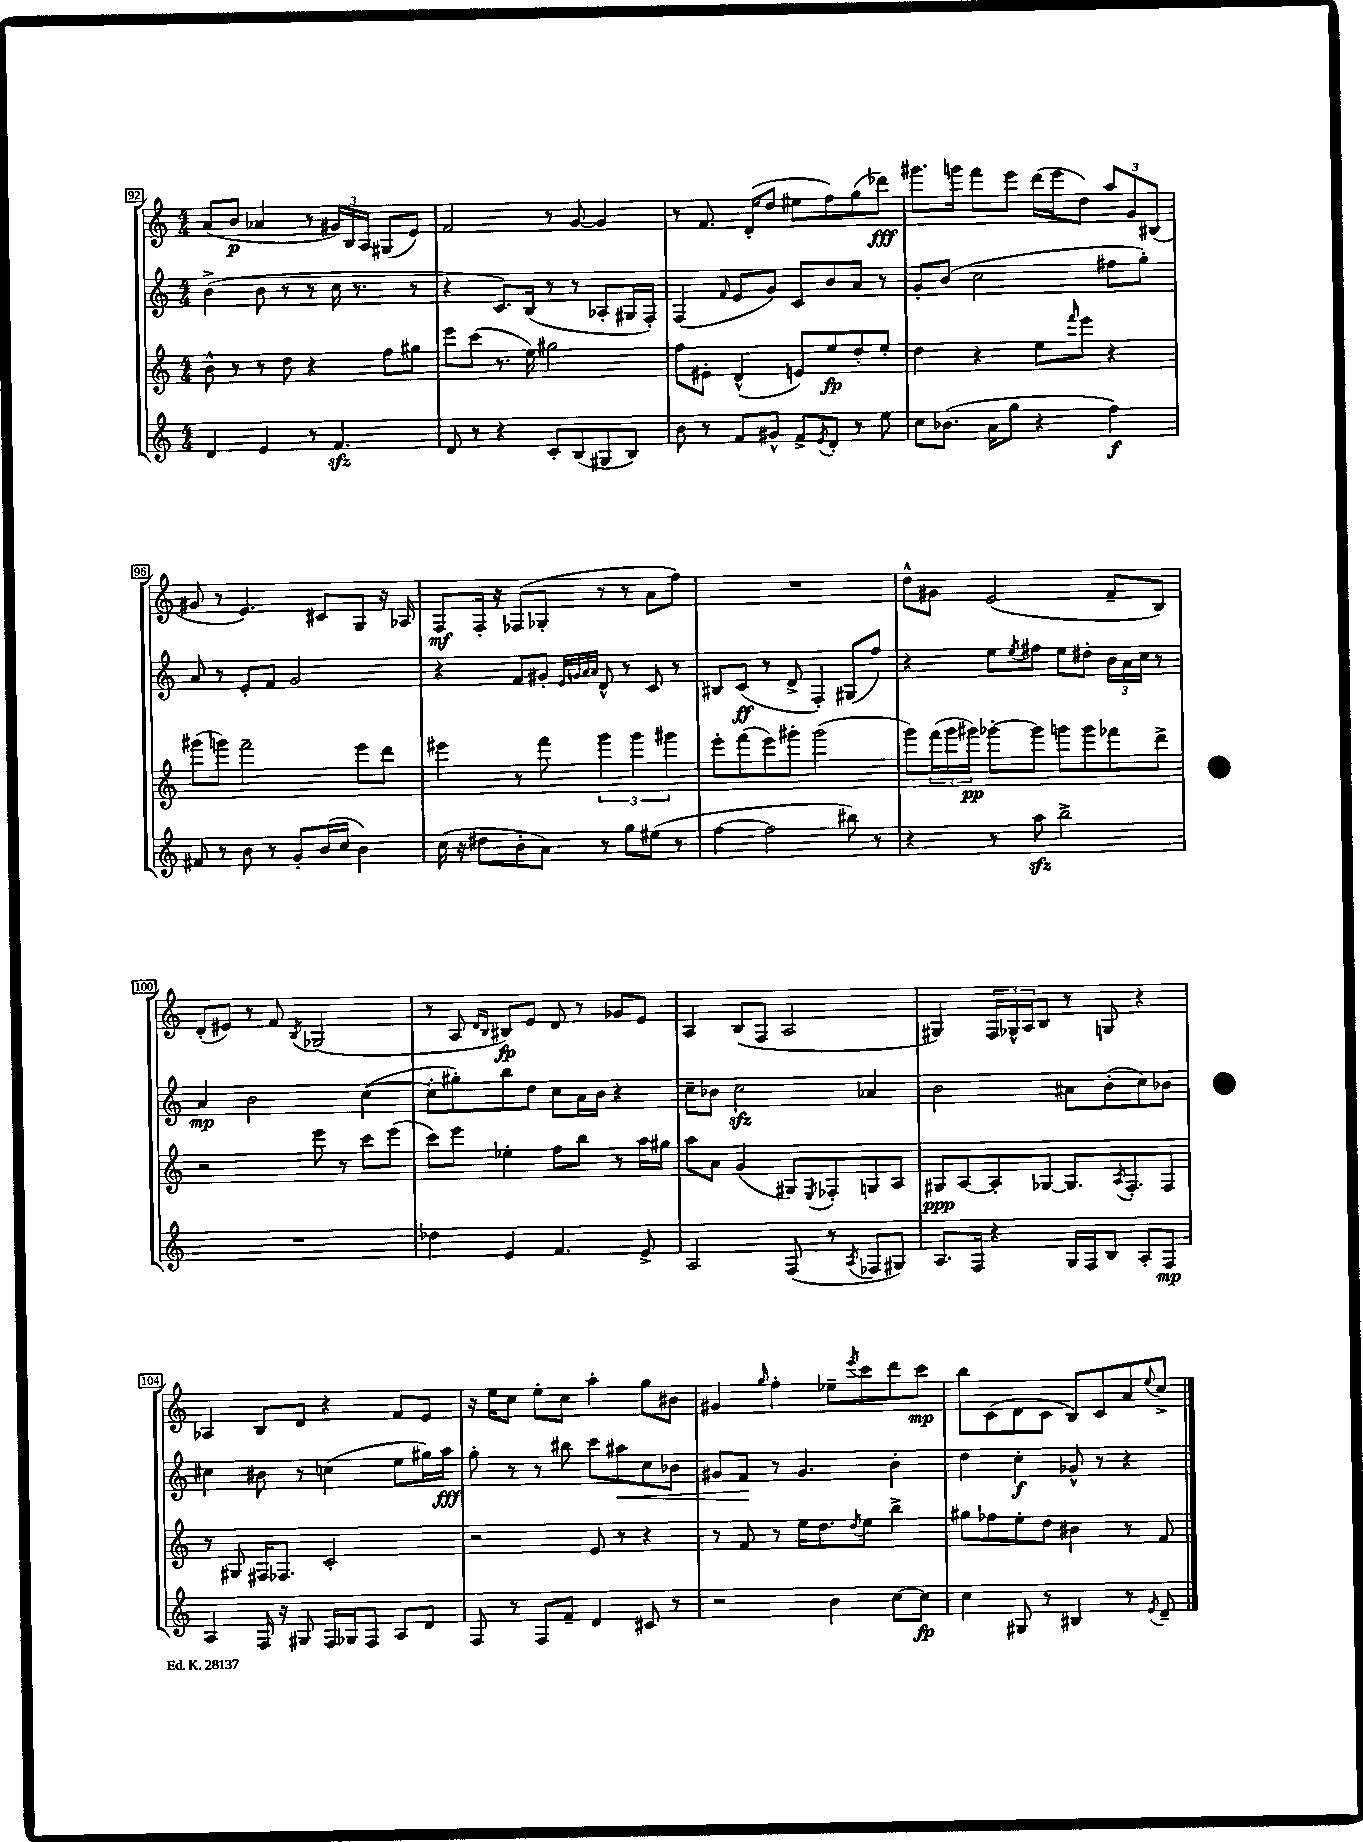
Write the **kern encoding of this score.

**kern	**kern	**kern	**kern
*staff4	*staff3	*staff2	*staff1
*clefG2	*clefG2	*clefG2	*clefG2
*k[]	*k[]	*k[]	*k[]
*M4/4	*M4/4	*M4/4	*M4/4
4d/	8b^^\	(4b^\	(8a/L
.	8r	.	8b/J
4e/	8r	8b\	4a-/
.	8dd\	8r	.
8r	4r	8r	8r
4.f/	.	16cc\	24g#/LL)
.	.	.	24B/
.	.	8.r	.
.	.	.	24A/JJ
.	8ff\L	.	(8G#/L
.	8gg#\J	8r	8e/J)
=	=	=	=
8d/	8eee\L	4r	2f/
8r	(8ccc\J	.	.
4r	8.r	8.c/L)	.
.	16ee\)	(16B/Jk	.
8c'/L	2gg#\	8r	8r
(8B/	.	8r	[8g/
8G#/	.	8A-'/L	4g/]
8B/J)	.	16G#/L	.
.	.	16F'/JJ)	.
=	=	=	=
8b\	8ff\L	(4F/	8r
8r	8e#'\J	.	8.f/
.	.	16qqf/	.
8f/L	(4d^^/	8e/L	.
.	.	.	(16d'/LK
8g#^^/J	.	8g/J)	8dd/J
8f^/L	8e/L)	8c/L	8ee#\L
8qe/	.	.	.
8d'/J	8ee/	8b/	8ff\)
8r	8dd'/	8a/J	(8gg\
8ee\	8ee'/J	8r	8ddd-\J)
=	=	=	=
8cc\L	4dd\	8g'/L	8.ggg#\L
(8.b-\J	.	(8b/J	.
.	.	.	16ggg\Jk
.	4r	2cc\	8fff\L
16a\LK	.	.	.
8gg\J	.	.	8eee\J
4r	8ee\L	.	(16ddd\LL
.	.	.	16eee\J
.	16qqfff/	.	.
.	8eee\J	.	8dd\J)
4ff\)	4r	8ff#\L	12aa/L
.	.	.	12g/
.	.	8gg'\J)	.
.	.	.	(12B#/J
=	=	=	=
8f#/	(8ggg#\L	8a/	8g#/
8r	8ggg\J)	8r	8r
8b\	2fff~\	8e'/L	4.e/)
8r	.	8f/J	.
8g'/L	.	2g/	.
(16b/L	.	.	8c#/L
16cc/JJ	.	.	.
4b\)	8eee\L	.	8G/J
.	8ddd\J	.	16r
.	.	.	16A-/
=	=	=	=
(16cc\	4eee#\	4r	8F/L
16r	.	.	.
8dd#\L	.	.	16F'/Jk
.	.	.	16r
8b'\	8r	8f/L	(8F-/L
8a\J)	8fff\	8g#'/J	8G-'/J
.	.	32qqe/LLL	.
.	.	32qqg/	.
.	.	32qqa/	.
.	.	32qqa/JJJ	.
8r	6ggg\	8d^^/	8r
8gg\L	.	8r	8r
.	6ggg\	.	.
(8ee#\J	.	8c/	8a\L
.	6ggg#\	.	.
8r	.	8r	8ff\J)
=	=	=	=
[4ff\	8eee'\L	8B#/L	1r
.	(8fff\	(8c/J	.
2ff\]	8eee\)	8r	.
.	8ggg#'\J	8d^/	.
.	(2ggg#\	4F'/)	.
8bb#\)	.	(8G#/L	.
8r	.	8ff/J)	.
=	=	=	=
4r	8ggg\L)	4r	8dd^^\L
.	(24fff\L	.	8g#\J
.	24ggg\	.	.
.	24ggg#\JJ)	.	.
8r	[8ggg-'\L	8ee\L	(2e/
.	.	8qee/	.
8aa\	8ggg-\]J	8ff#\J	.
2bb^\	8ggg\L	8ee\L	.
.	8ggg\	8dd#'\J	.
.	8fff-\	24b\LL	8f~/L
.	.	24a\	.
.	.	24cc\JJ	.
.	8ddd^\J	8r	8B/J)
=	=	=	=
1r	2r	4a/	(8d'/L
.	.	.	8e#/J)
.	.	2b\	8r
.	.	.	8f/
.	.	.	8qB/
.	8eee\	.	(2G-/
.	8r	.	.
.	8ccc\L	([4cc\	.
.	(8eee\J	.	.
=	=	=	=
4dd-\	8ccc\L)	8cc'\]L	8r
.	8eee\J	8gg#'\)	8A/
.	.	.	16qqd/LL
.	.	.	16qqB/JJ
4e/	4ee-'\	8bb\	8B#/L)
.	.	8dd\J	8e/J
4.f/	8ff\L	8cc\L	8d/
.	8bb\J	16a\L	8r
.	.	16b\JJ	.
.	8r	4r	8g-/L
8e^/	16aa\LL	.	8e/J
.	16gg#\JJ	.	.
=	=	=	=
2A/	8aa\L	8cc~\L	4A/
.	8a\J	8b-\J	.
.	(4g/	2cc\	(8B/L
.	.	.	8F/J
(8F/	8G#/L)	.	2A/
.	8qE/	.	.
8r	8F-'/	.	.
8qA/	.	.	.
8F-/L	8G/	4a-/	.
8G#/J)	8A/J	.	.
=	=	=	=
8.A/L	8G#/L	2b\	4G#/)
.	[8A/	.	.
16F/Jk	.	.	.
4r	8A'/]	.	24F/LL
.	.	.	24G-^^/
.	.	.	24A/J
.	[8G-/J	.	8B/J
16G/LL	8.G-/]L	8a#\L	8r
16F/J	.	.	.
8B/J	.	(8b'\	8G/
.	8qA/	.	.
.	8.F'/	.	.
8A'/L	.	8cc\)	4r
8F/J	8F/J	8b-\J	.
=	=	=	=
4A/	8r	4cc#\	4A-/
.	8G#/	.	.
16F/	16F#/LK	8b#\	8B/L
16r	8.F-/J	.	.
8G#/	.	8r	8d/J
16F/LL	2c'/	(4cc\	4r
16G-/J	.	.	.
8F/J	.	.	.
8A/L	.	8ee\L	8f/L
8d/J	.	16gg#\L)	8e/J
.	.	16aa\JJ	.
=	=	=	=
8F/	2r	8gg'\	16r
.	.	.	16ee\LK
8r	.	8r	8cc\J
8F/L	.	8r	8ee'\L
8f~/J	.	8bb#\	8cc\J
4d/	8e/	8ccc\L	4aa'\
.	8r	8aa#\	.
8c#/	4r	8cc\	8gg\L
8r	.	8b-\J	8b#\J
=	=	=	=
2r	8r	8g#/L	4g#/
.	8f/	8f/J	.
.	.	.	16qqgg/
.	8r	8r	4ff'\
.	16ee\LK	4.g#/	.
.	8.dd\	.	.
4b\	.	.	8ee-~\L
.	8qdd/	.	8qeee/
.	8ee\J	.	8ccc\
[8cc\L	4bb^\	4b'\	8ddd\
8cc\]J	.	.	8ccc\J
=	=	=	=
4cc\	8gg#\L	4dd\	8bb\L
.	8ff-\	.	(8c\
8G#/	8ee'\	4cc'\	8d\
8r	8dd\J	.	8c\J
4B#/	4b#\	8g-^^/	8B/L)
.	.	8r	8c/
8r	8r	4r	8a/
8qe/	.	.	8qqee/
8d~/	8f/	.	8cc^/J
==	==	==	==
*-	*-	*-	*-
